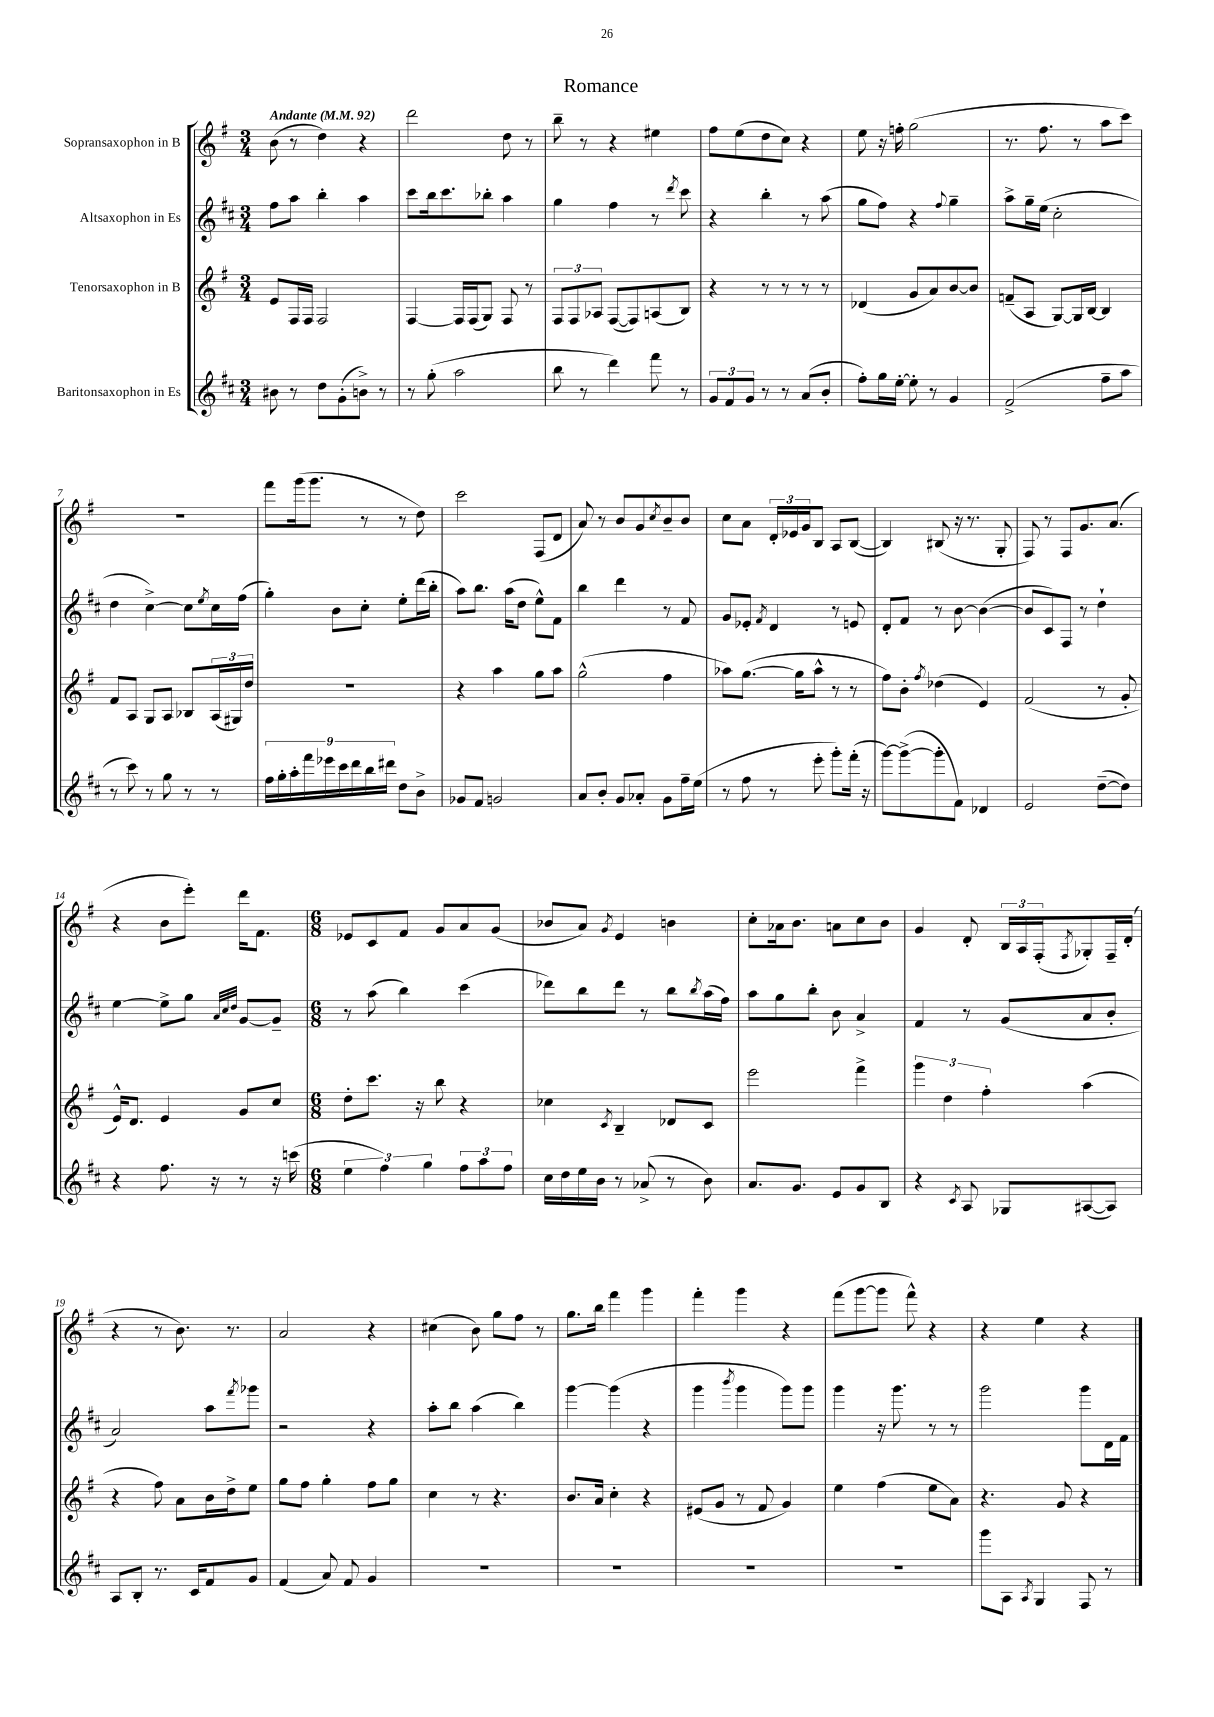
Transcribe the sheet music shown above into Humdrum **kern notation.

**kern	**kern	**kern	**kern
*staff4	*staff3	*staff2	*staff1
*clefG2	*clefG2	*clefG2	*clefG2
*k[f#c#]	*k[f#]	*k[f#c#]	*k[f#]
*M3/4	*M3/4	*M3/4	*M3/4
*MM92	*MM92	*MM92	*MM92
8b#\	8e/L	8ff#\L	(8b\
8r	16F#/L	8aa\J	8r
.	16F#/JJ	.	.
8dd\L	2F#/	4bb'\	4dd\)
(8g'\	.	.	.
8b^\J)	.	4aa\	4r
8r	.	.	.
=	=	=	=
8r	[4F#/	8ccc#\L	2ddd\
(8gg'\	.	16bb\k	.
.	.	8.ccc#\	.
2aa\	16F#/]LL	.	.
.	(16F#/J	.	.
.	8G/J)	8bb-'\J	.
.	8F#/	4aa\	8dd\
.	8r	.	8r
=	=	=	=
8bb\	12F#/L	4gg\	8bb~\
.	12F#/	.	.
8r	.	.	8r
.	12A-/J	.	.
4ddd\)	([8F#/L	4ff#\	4r
.	8F#/])	.	.
8fff#\	(8A/	8r	4ee#\
.	.	8qddd/	.
8r	8B/J)	8ccc#\	.
=	=	=	=
12g/L	4r	4r	8ff#\L
12f#/	.	.	.
.	.	.	(8ee\
12g/J	.	.	.
8r	8r	4bb'\	8dd\
8r	8r	.	8cc\J)
(8a/L	8r	8r	4r
8b'/J	8r	(8aa\	.
=	=	=	=
8ff#'\L)	(4d-/	8gg\L	8ee\
16gg\L	.	8ff#\J)	16r
[16ee'\JJ	.	.	16ff'\
8ee'\]	8g/L	4r	(2gg\
8r	8a/)	.	.
.	.	8qqff#/	.
4g/	[8b/	4gg~\	.
.	8b/]J	.	.
=	=	=	=
(2f#^/	(8f~/L	8aa^\L	8.r
.	8A/J	16gg~\L	.
.	.	(16ee\JJ	8.ff#\
.	[8G/L)	2cc#'\	.
.	16G/]L	.	8r
.	[16B/JJ	.	.
8ff#~\L	4B/]	.	8aa\L
8aa\J	.	.	8ccc\J)
=	=	=	=
8r	8f#/L	4dd\	2.r
8ccc#\)	8A/J	.	.
8r	8G/L	[4cc#^\)	.
8gg\	8A/J	.	.
8r	8B-/L	8cc#\]L	.
.	.	8qee/	.
8r	(24A/L	16cc#\L	.
.	24G#/)	.	.
.	.	(16ff#\JJ	.
.	24dd/JJ	.	.
=	=	=	=
18ff#\LL	2.r	4gg'\)	8fff#\L
18gg'\	.	.	.
18aa'\	.	.	.
.	.	.	(16ggg\k
18fff#\	.	.	.
.	.	.	8.ggg\J
18eee-\	.	.	.
.	.	8b\L	.
18ccc#\	.	.	.
18ddd\	.	.	.
.	.	8cc#'\J	8r
18bb\	.	.	.
18ddd#\JJ	.	.	.
8dd\L	.	8ee'\L	8r
8b^\J	.	(16ddd\L	8dd\)
.	.	16bb'\JJ	.
=	=	=	=
8g-/L	4r	8aa\L)	2ccc\
8f#/J	.	8.bb\J	.
2g/	4aa\	.	.
.	.	(16aa\LK	.
.	.	8dd\J	.
.	8gg\L	8ee^^\L)	(8F#/L
.	8aa\J	8f#\J	8d/J
=	=	=	=
8a/L	(2gg^^\	4bb\	8a/)
8b'/J	.	.	8r
8g/L	.	4ddd\	8b/L
8a-'/J	.	.	8g/
.	.	.	8qcc/
8g\L	4ff#\	8r	8b~/
16ff#~\L	.	8f#/	8b/J
(16ee\JJ	.	.	.
=	=	=	=
8r	8aa-\L)	8g/L	8cc\L
8ff#\	([8.gg\J	8e-'/J	8a\J
.	.	8qf#/	.
8r	.	4d/	24d'/LL
.	.	.	24e-/
.	16gg\]LK	.	.
.	.	.	24g/J
8eee'\	8aa-^^\J	.	8B/J
8ggg'\L)	8r	8r	8A/L
(16fff#'\Jk	8r	8e/	([8B/J
16r	.	.	.
=	=	=	=
[8ggg\L)	8ff#\L)	8d'/L	4B/])
(8ggg^\_	8b'\J	8f#/J	.
.	8qff#/	.	.
8ggg'\]	(4dd-\	8r	(8B#/
8f#\J)	.	[8b\	16r
.	.	.	8.r
4d-/	4e/)	(4b\_	.
.	.	.	8G'/
=	=	=	=
2e/	(2f#/	8b/]L	8F#/)
.	.	8c#/)	8r
.	.	8F#/J	8F#/L
.	.	8r	8.g/
([8dd~\L	8r	4dd`\	.
.	.	.	(8.a/J
8dd\]J)	8g'/	.	.
=	=	=	=
4r	16e^^/LK)	[4ee\	4r
.	8.d/J	.	.
8.ff#\	4e/	8ee^\]L	8b\L
.	.	8gg\J	8eee'\J)
16r	.	.	.
.	.	32qqa/LLL	.
.	.	32qqcc#/	.
.	.	32qqdd/JJJ	.
8r	8g/L	[8g/L	16ddd\LK
.	.	.	8.f#\J
16r	8cc/J	8g~/]J	.
(16ccc\	.	.	.
=	=	=	=
*M6/8	*M6/8	*M6/8	*M6/8
6ee\	8dd'\L	8r	8e-/L
.	8.ccc\J	(8aa\	8c/
6ff#\)	.	.	.
.	.	4bb\)	8f#/J
.	16r	.	.
6gg\	.	.	.
.	8bb\	.	8g/L
12ff#\L	4r	(4ccc#\	8a/
12aa\	.	.	.
.	.	.	(8g/J
12ff#\J	.	.	.
=	=	=	=
16cc#\LL	4cc-\	8ddd-\L)	8b-/L
16dd\	.	.	.
16ee\	.	8bb\	8a/J)
16b\JJ	.	.	.
.	8qc/	.	8qg/
8r	4B~/	8ddd-\J	4e/
(8a-^/	.	8r	.
8r	8d-/L	8bb\L	4b\
.	.	8qbb/	.
8b\)	8c/J	(16aa\L	.
.	.	16ff#\JJ)	.
=	=	=	=
8.a/L	2eee\	8aa\L	8cc'\L
.	.	8gg\	16a-\k
8.g/J	.	.	8.b\J
.	.	8bb'\J	.
8e/L	.	8b\	8a\L
8g/	4fff#^\	4a^/	8cc\
8B/J	.	.	8b\J
=	=	=	=
4r	6ggg\	4f#/	4g/
.	6dd\	.	.
8qc#/	.	.	.
8A/	.	8r	8d'/
.	6ff#'\	.	.
8G-/L	.	(8g/L	24B/LL
.	.	.	24A/
.	.	.	(24F#'/J
.	.	.	8qF#/
([8A#/	(4aa\	8a/	8G-'/)
8A#/]J)	.	8b'/J	16F#~/L
.	.	.	(16d'/JJ
=	=	=	=
8A/L	4r	2a/)	4r
8B'/J	.	.	.
8.r	8ff#\)	.	8r
.	8a\L	.	8.b\)
16c#/LK	.	.	.
8f#/	16b\L	8aa\L	.
.	16dd^\J	.	8.r
.	.	8qfff#/	.
8g/J	8ee\J	8ggg-\J	.
=	=	=	=
(4f#/	8gg\L	2r	2a/
.	8ff#\J	.	.
8a/)	4gg'\	.	.
8f#/	.	.	.
4g/	8ff#\L	4r	4r
.	8gg\J	.	.
=	=	=	=
2.r	4cc\	8aa'\L	(4cc#\
.	.	8bb\J	.
.	8r	(4aa\	8b\)
.	4.r	.	8gg\L
.	.	4bb\)	8ff#\J
.	.	.	8r
=	=	=	=
2.r	8.b/L	[4ggg\	8.gg\L
.	16a/Jk	.	16bb\Jk
.	4cc'\	(4ggg\]	4fff#\
.	4r	4r	4ggg\
=	=	=	=
2.r	(8e#/L	4ggg\	4fff#'\
.	8g/J	.	.
.	.	8qbbb/	.
.	8r	4ggg\	4ggg\
.	8f#/	.	.
.	4g/)	8ggg\L)	4r
.	.	8ggg\J	.
=	=	=	=
2.r	4ee\	4ggg\	(8fff#\L
.	.	.	[8ggg\
.	(4ff#\	16r	8ggg\]J
.	.	8.ggg\	.
.	.	.	8fff#^^\)
.	8ee\L	8r	4r
.	8a\J)	8r	.
=	=	=	=
8ggg\L	4.r	2ggg\	4r
8A\J	.	.	.
8qA/	.	.	.
4G/	.	.	4ee\
.	8g/	.	.
8F#/	4r	8ggg\L	4r
8r	.	16d\L	.
.	.	16f#\JJ	.
==	==	==	==
*-	*-	*-	*-
